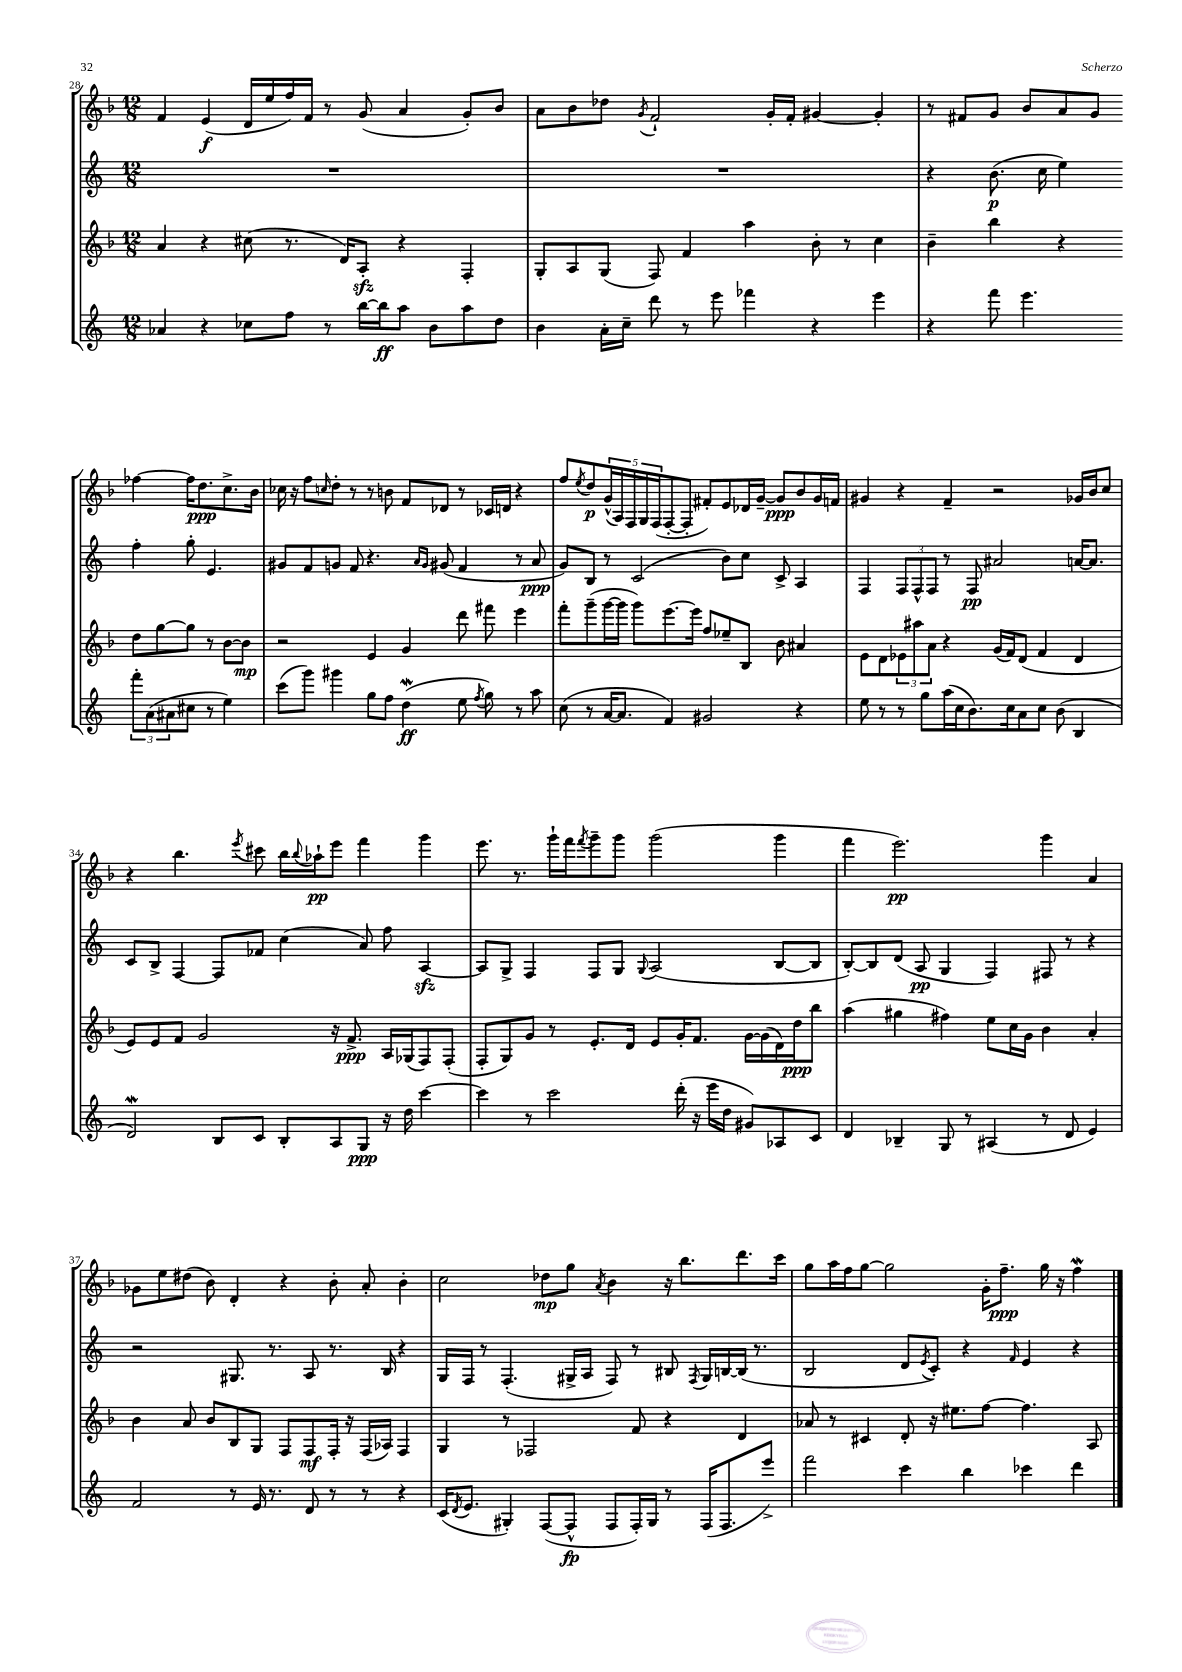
<<
\new StaffGroup <<
\new Staff = "s0" {
    \clef treble \key f \major \numericTimeSignature \time 12/8
    f'4 e'4\f( d'16 e''16 f''16) f'16 r8 g'8( a'4 g'8-.) bes'8 |
    a'8 bes'8 des''8 \acciaccatura { g'8 } f'2-! g'16-. f'16-. gis'4~ gis'4-. |
    r8 fis'8 g'8 bes'8 a'8 g'8 fes''4~ fes''16 d''8.\ppp c''8.-> bes'16 |
    ces''16 r16 f''8 \grace { c''16 } d''8-. r8 r8 b'8 f'8 des'8 r8 ces'16 d'16 r4 |
    f''8 \acciaccatura { e''8 } d''8\p \tuplet 5/4 { g'16-^( a16) f16 g16 f16( } f8~-. f8-. fis'8-.) e'8 des'16 g'16~-- g'8\ppp bes'8 g'16 f'16 |
    gis'4 r4 f'4-- r2 ges'16 bes'16 c''8 |
    r4 bes''4. \acciaccatura { e'''8 } cis'''8 bes''16 \appoggiatura { bes''8 } aes''16-!\pp e'''8 f'''4 g'''4 |
    e'''8. r8. g'''16-! f'''16 \acciaccatura { f'''8 } g'''8-- g'''8 g'''2( g'''4 |
    f'''4 e'''2.\pp) g'''4 a'4 |
    ges'8 e''8 dis''8( bes'8) d'4-. r4 bes'8-. a'8-. bes'4-. |
    c''2 des''8\mp g''8 \acciaccatura { a'8 } bes'4 r16 bes''8. d'''8. c'''16 |
    g''8 a''16 f''16 g''8~ g''2 g'16-. f''8.--\ppp g''16 r16 f''4\mordent \bar "|." |
}
\new Staff = "s1" {
    \clef treble \key c \major \numericTimeSignature \time 12/8
    R1. |
    R1. |
    r4 b'8.\p( c''16 e''4) f''4-. g''8-. e'4. |
    gis'8 f'8 g'8 f'8 r4. \grace { a'16 g'16 } gis'8( f'4 r8 a'8\ppp |
    g'8) b8 r8 c'2( b'8) c''8 c'8-> a4 |
    f4 \tuplet 3/2 { f8 f8-^ f8 } r8 f8\pp ais'2 a'16~ a'8. |
    c'8 b8-> f4~ f8 fes'8 c''4( a'8) f''8 a4~\sfz |
    a8 g8-> f4 f8 g8 \appoggiatura { g8 } a2( b8~ b8 |
    b8~-.) b8 d'8( a8\pp g4 f4) fis8 r8 r4 |
    r2 gis8. r8. a8 r8. b16 r4 |
    g16 f16 r8 f4.-.( gis16-> a16 f8) r8 bis8 \acciaccatura { f8 } gis16 b16~ b16( r8. |
    b2 d'8 \acciaccatura { e'8 } c'8-.) r4 \grace { f'16 } e'4 r4 \bar "|." |
}
\new Staff = "s2" {
    \clef treble \key f \major \numericTimeSignature \time 12/8
    a'4 r4 cis''8( r8. d'16) a8-.\sfz r4 f4-. |
    g8-. a8 g8( f8) f'4 a''4 bes'8-. r8 c''4 |
    bes'4-- bes''4 r4 d''8 g''8~ g''8 r8 bes'8~ bes'8\mp |
    r2 e'4 g'4 d'''8 fis'''8 e'''4 |
    f'''8-. g'''8--( g'''16~ g'''16 g'''8) e'''8.~ e'''16 f''8 ees''8-- bes8 bes'8 ais'4 |
    e'8 d'8 \tuplet 3/2 { ees'8 ais''8 a'8 } r4 g'16( f'16) d'8( f'4 d'4 |
    e'8) e'8 f'8 g'2 r16 f'8.->\ppp a16 ges16( f8) f8-.( |
    f8-. g8) g'8 r8 e'8.-. d'16 e'8 g'16-. f'8. g'16~ g'16( d'16) d''16\ppp bes''8 |
    a''4( gis''4 fis''4) e''8 c''16 g'16 bes'4 a'4-. |
    bes'4 a'8 bes'8 bes8 g8 f8 f8\mf f16-. r16 f16( aes16) f4 |
    g4 r8 fes2 f'8 r4 d'4 |
    aes'8 r8 cis'4 d'8-. r16 eis''8. f''8~ f''4. a8 \bar "|." |
}
\new Staff = "s3" {
    \clef treble \key c \major \numericTimeSignature \time 12/8
    aes'4 r4 ces''8 f''8 r8 b''16~ b''16\ff a''8 b'8 a''8 d''8 |
    b'4 a'16-. c''16-- d'''8 r8 e'''8 fes'''4 r4 e'''4 |
    r4 f'''8 e'''4. \tuplet 3/2 { f'''8-. a'8( ais'8 } cis''8 r8 e''4) |
    c'''8( g'''8) gis'''4 g''8 f''8 d''4\mordent\ff( e''8 \acciaccatura { f''8 } g''8) r8 a''8 |
    c''8( r8 a'16~ a'8. f'4) gis'2 r4 |
    e''8 r8 r8 g''8 a''16( c''16 b'8.) c''16 a'8 c''8 b'8( b4 |
    d'2\mordent) b8 c'8 b8-. a8 g8\ppp r16 d''16 c'''4~ |
    c'''4 r8 c'''2 d'''16-.( r16 e'''16 d''16 gis'8) aes8 c'8 |
    d'4 bes4-- g8 r8 ais4( r8 d'8 e'4) |
    f'2 r8 e'16 r8. d'8 r8 r8 r4 |
    c'16( \acciaccatura { d'8 } e'8. gis4-.) f8~( f8-^\fp f8 f16-.) gis16 r8 f16( f8. e'''8->) |
    f'''2 c'''4 b''4 ces'''4 d'''4 \bar "|." |
}
>>
>>
\layout { \context { \Score currentBarNumber = #28 } }
